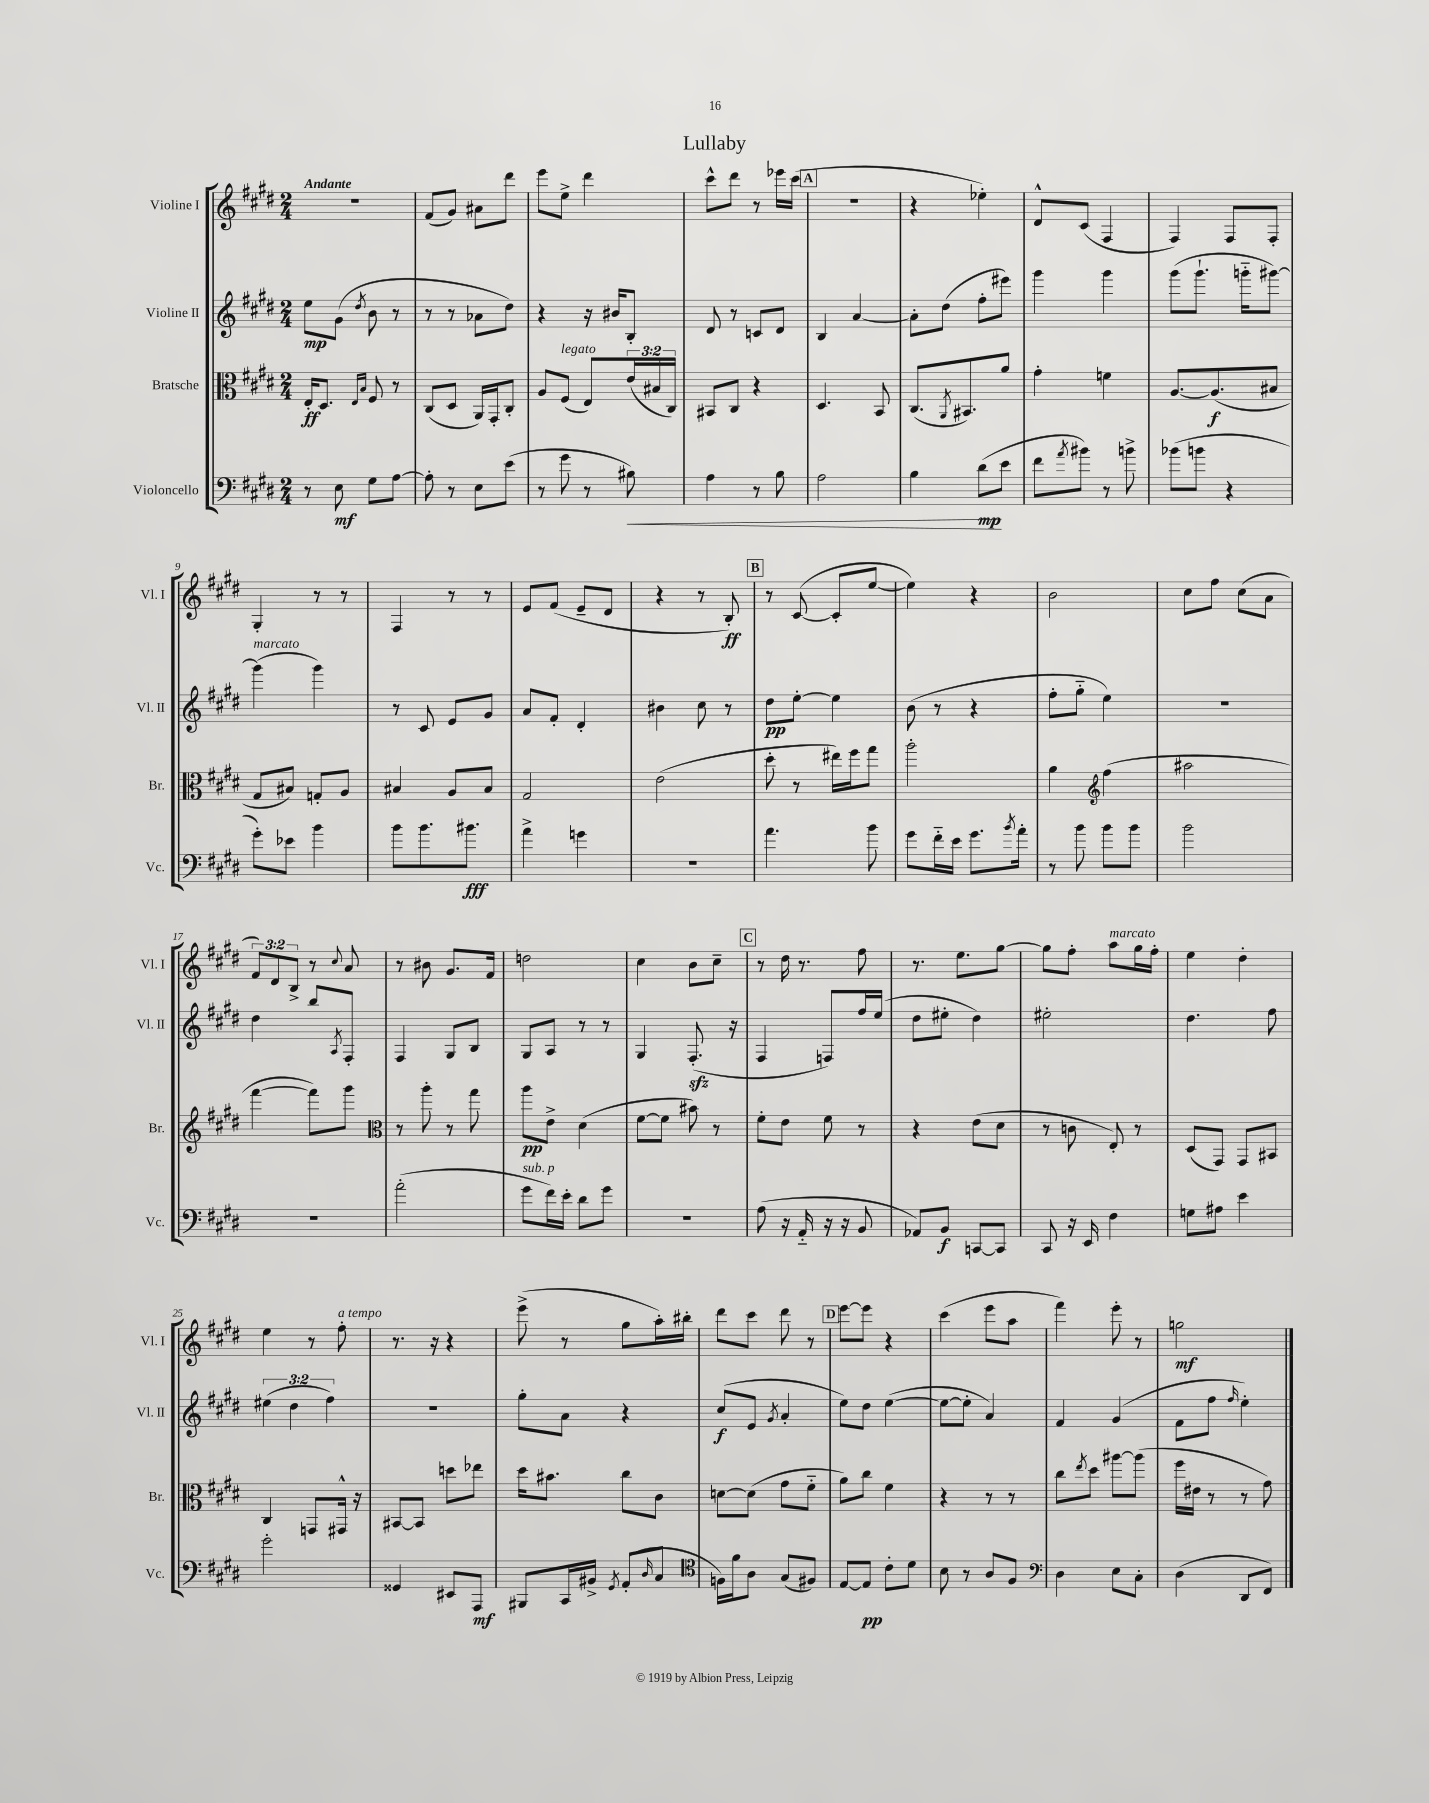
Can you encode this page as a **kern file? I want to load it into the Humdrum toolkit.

**kern	**dynam	**kern	**dynam	**kern	**dynam	**kern	**dynam
*part4	*part4	*part3	*part3	*part2	*part2	*part1	*part1
*staff4	*staff4	*staff3	*staff3	*staff2	*staff2	*staff1	*staff1
*I"Violoncello	*	*I"Bratsche	*	*I"Violine II	*	*I"Violine I	*
*I'Vc.	*	*I'Br.	*	*I'Vl. II	*	*I'Vl. I	*
*clefF4	*	*clefC3	*	*clefG2	*	*clefG2	*
*k[f#c#g#d#]	*	*k[f#c#g#d#]	*	*k[f#c#g#d#]	*	*k[f#c#g#d#]	*
*M2/4	*	*M2/4	*	*M2/4	*	*M2/4	*
=1	=1	=1	=1	=1	=1	=1	=1
!	!	!	!	!	!	!LO:TX:a:B:t=Andante	!
8r	.	16E'/KL	ff	8ee\L	mp	2r	.
.	.	8.D#/J	.	.	.	.	.
8E\	mf	.	.	(8g#\J	.	.	.
.	.	16qqE/LL	.	.	.	.	.
.	.	16qqB/JJ	.	8qdd#/	.	.	.
8G#\L	.	8F#/	.	8b\	.	.	.
[8A\J	.	8r	.	8r	.	.	.
=2	=2	=2	=2	=2	=2	=2	=2
8A'\]	.	(8C#/L	.	8r	.	(8f#/L	.
8r	.	8D#/J	.	8r	.	8g#/J)	.
8E\L	.	16AA/LL)	.	8a-X\L	.	8a#X\L	.
.	.	16GG#'/J	.	.	.	.	.
(8e\J	.	8C#'/J	.	8dd#\J)	.	8ddd#\J	.
=3	=3	=3	=3	=3	=3	=3	=3
8r	.	8A/L	.	4r	.	8eee\L	.
!	!	!LO:TX:a:i:t=legato	!	!	!	!	!
8g#\	.	(8F#/J	.	.	.	8ee^\J	.
8r	.	8E/L)	.	16r	.	4ddd#\	.
.	.	.	.	16b#X/KL	.	.	.
!	!LO:HP:b	!	!	!	!	!	!
8B#X\)	<	(24e/L	.	8B'/J	.	.	.
.	.	24B#X/	.	.	.	.	.
.	.	24C#/JJ)	.	.	.	.	.
=4	=4	=4	=4	=4	=4	=4	=4
4A\	.	8BB#X/L	.	8d#/	.	8ccc#^^\L	.
.	.	8C#/J	.	8r	.	8ddd#\J	.
8r	.	4r	.	8cn/L	.	8r	.
8B\	.	.	.	8d#/J	.	16eee-X\LL	.
.	.	.	.	.	.	(16ccc#\JJ	.
!!LO:REH:place=s1:t=A
=5	=5	=5	=5	=5	=5	=5	=5
2A\	.	4.D#/	.	4B/	.	2r	.
.	.	.	.	[4a/	.	.	.
.	.	8BB/	.	.	.	.	.
=6	=6	=6	=6	=6	=6	=6	=6
4B\	.	(8.C#/L	.	8a'\L]	.	4r	.
.	.	.	.	(8dd#\J	.	.	.
.	.	8qAA/	.	.	.	.	.
.	.	8.BB#X/)	.	.	.	.	.
(8d#\L	mp	.	.	8ff#'\L	.	4ee-X'\)	.
8e\J	[	8a/J	.	8eee#X\J)	.	.	.
=7	=7	=7	=7	=7	=7	=7	=7
8f#\L	.	4g#'\	.	4ggg#\	.	8d#^^/L	.
8qa/	.	.	.	.	.	.	.
8b#X\J)	.	.	.	.	.	(8c#/J	.
8r	.	4fn\	.	4ggg#\	.	4F#/	.
8bn^\	.	.	.	.	.	.	.
=8	=8	=8	=8	=8	=8	=8	=8
(8b-X\L	.	[8.A/L	.	(8ggg#\L	.	4F#/)	.
8bn\J	.	.	.	8.ggg#`\J	.	.	.
.	.	(8.A/]	f	.	.	.	.
4r	.	.	.	.	.	8F#/L	.
.	.	.	.	16gggn\KL	.	.	.
.	.	8B#X/J	.	[8ggg#X\J)	.	8F#'/J	.
!!LO:LB:g=z
=9	=9	=9	=9	=9	=9	=9	=9
!	!	!	!	!LO:TX:a:i:t=marcato	!	!	!
8g#'\L)	.	8G#/L	.	(4ggg#\]	.	4G#'/	.
8e-X\J	.	8B#X/J)	.	.	.	.	.
4b\	.	8Gn'/L	.	4ggg#\)	.	8r	.
.	.	8A/J	.	.	.	8r	.
=10	=10	=10	=10	=10	=10	=10	=10
8b\L	.	4B#X/	.	8r	.	4F#/	.
8.b\	.	.	.	8c#/	.	.	.
.	.	8A/L	.	8e/L	.	8r	.
8.b#X\J	fff	.	.	.	.	.	.
.	.	8B#/J	.	8g#/J	.	8r	.
=11	=11	=11	=11	=11	=11	=11	=11
4a^\	.	2G#/	.	8a/L	.	8e/L	.
.	.	.	.	8f#'/J	.	(8f#/J	.
4gn\	.	.	.	4d#'/	.	8e~/L	.
.	.	.	.	.	.	8d#/J	.
=12	=12	=12	=12	=12	=12	=12	=12
2r	.	(2e\	.	4b#X\	.	4r	.
.	.	.	.	8cc#\	.	8r	.
.	.	.	.	8r	.	8B'/)	ff
!!LO:REH:place=s1:t=B
=13	=13	=13	=13	=13	=13	=13	=13
4.a\	.	8dd#'\	.	8dd#\L	pp	8r	.
.	.	8r	.	[8ee'\J	.	([8c#/	.
.	.	16ee#X\LL)	.	4ee\]	.	8c#'/L]	.
.	.	16ff#\J	.	.	.	.	.
8b\	.	8gg#\J	.	.	.	[8ee/J	.
=14	=14	=14	=14	=14	=14	=14	=14
8g#\L	.	2aa'\	.	(8b\	.	4ee\])	.
16f#\L	.	.	.	8r	.	.	.
16e\JJ	.	.	.	.	.	.	.
8.g#\L	.	.	.	4r	.	4r	.
8qb/	.	.	.	.	.	.	.
16a'\Jk	.	.	.	.	.	.	.
=15	=15	=15	=15	=15	=15	=15	=15
8r	.	4a\	.	8ff#'\L	.	2b\	.
8b\	.	.	.	8gg#\J	.	.	.
*	*	*clefG2	*	*	*	*	*
8b\L	.	(4ff#\	.	4ee\)	.	.	.
8b\J	.	.	.	.	.	.	.
=16	=16	=16	=16	=16	=16	=16	=16
2b\	.	2aa#X\	.	2r	.	8cc#\L	.
.	.	.	.	.	.	8ff#\J	.
.	.	.	.	.	.	(8cc#\L	.
.	.	.	.	.	.	8a\J	.
!!LO:LB:g=z
=17	=17	=17	=17	=17	=17	=17	=17
2r	.	[4fff#\	.	4dd#\	.	12f#/L)	.
.	.	.	.	.	.	12d#/	.
.	.	.	.	.	.	12B^/J	.
.	.	8fff#\L])	.	8bb/L	.	8r	.
.	.	.	.	8qA/	.	8qqcc#/	.
.	.	8ggg#\J	.	8F#'/J	.	8a/	.
=18	=18	=18	=18	=18	=18	=18	=18
*	*	*clefC3	*	*	*	*	*
(2a'\	.	8r	.	4F#/	.	8r	.
.	.	8aa'\	.	.	.	8b#X\	.
.	.	8r	.	8G#/L	.	8.g#/L	.
.	.	8gg#\	.	8B/J	.	.	.
.	.	.	.	.	.	16f#/Jk	.
=19	=19	=19	=19	=19	=19	=19	=19
!LO:TX:a:i:t=sub. p	!	!	!	!	!	!	!
8g#\L	.	8aa\L	pp	8G#/L	.	2ddn\	.
16f#\L)	.	8e^\J	.	8A/J	.	.	.
16e'\JJ	.	.	.	.	.	.	.
8d#\L	.	(4d#\	.	8r	.	.	.
8g#\J	.	.	.	8r	.	.	.
=20	=20	=20	=20	=20	=20	=20	=20
2r	.	[8f#\L	.	4G#/	.	4cc#\	.
.	.	8f#\J]	.	.	.	.	.
.	.	8b#X\)	.	(8.F#zz'/	.	8b\L	.
.	.	8r	.	.	.	8cc#~\J	.
.	.	.	.	16r	.	.	.
!!LO:REH:place=s1:t=C
=21	=21	=21	=21	=21	=21	=21	=21
(8A\	.	8f#'\L	.	4F#/	.	8r	.
16r	.	8e\J	.	.	.	16dd#\	.
16AA/	.	.	.	.	.	8.r	.
16r	.	8f#\	.	8Fn/L)	.	.	.
16r	.	.	.	.	.	.	.
8BB/	.	8r	.	16ff#/L	.	8ff#\	.
.	.	.	.	(16ee/JJ	.	.	.
=22	=22	=22	=22	=22	=22	=22	=22
8AA-X/L)	.	4r	.	8dd#\L	.	8.r	.
8BB/J	f	.	.	8ee#X'\J	.	.	.
.	.	.	.	.	.	8.ee\L	.
[8CCn/L	.	(8e\L	.	4dd#\)	.	.	.
8CC/J]	.	8d#\J	.	.	.	[8gg#\J	.
=23	=23	=23	=23	=23	=23	=23	=23
8CC#/	.	8r	.	2ee#X'\	.	8gg#\L]	.
16r	.	8cn\	.	.	.	8ff#'\J	.
16EE/	.	.	.	.	.	.	.
!	!	!	!	!	!	!LO:TX:a:i:t=marcato	!
4F#\	.	8E'/)	.	.	.	8aa\L	.
.	.	8r	.	.	.	16gg#\L	.
.	.	.	.	.	.	16ff#'\JJ	.
=24	=24	=24	=24	=24	=24	=24	=24
8Gn\L	.	(8D#/L	.	4.dd#\	.	4ee\	.
8A#X\J	.	8GG#/J)	.	.	.	.	.
4e\	.	8GG#/L	.	.	.	4dd#'\	.
.	.	8BB#X/J	.	8ff#\	.	.	.
!!LO:LB:g=z
=25	=25	=25	=25	=25	=25	=25	=25
2g#'\	.	4C#/	.	(6ee#X\	.	4ee\	.
.	.	.	.	6dd#\	.	.	.
.	.	8GGn/L	.	.	.	8r	.
.	.	.	.	6ff#\)	.	.	.
!	!	!	!	!	!	!LO:TX:a:i:t=a tempo	!
.	.	16GG#X^^/Jk	.	.	.	8ff#'\	.
.	.	16r	.	.	.	.	.
=26	=26	=26	=26	=26	=26	=26	=26
4GG##X/	.	[8BB#X/L	.	2r	.	8.r	.
.	.	8BB#/J]	.	.	.	.	.
.	.	.	.	.	.	16r	.
8EE#X/L	.	8ddn\L	.	.	.	4r	.
8AAA/J	mf	8ee-X\J	.	.	.	.	.
=27	=27	=27	=27	=27	=27	=27	=27
8BBB#X/L	.	16dd#\KL	.	8gg#'\L	.	(8eee^\	.
.	.	8.b#X\J	.	.	.	.	.
16CC#/L	.	.	.	8a\J	.	8r	.
16BB#X^/JJ	.	.	.	.	.	.	.
8qGG#/	.	.	.	.	.	.	.
(8AA'/L	.	8cc#\L	.	4r	.	8gg#\L	.
16qqD#/	.	.	.	.	.	.	.
8C#/J	.	8c#\J	.	.	.	16aa'\L)	.
.	.	.	.	.	.	16bb#X'\JJ	.
=28	=28	=28	=28	=28	=28	=28	=28
*clefC4	*	*	*	*	*	*	*
16Fn\LL)	.	[8dn\L	.	(8cc#/L	f	8ddd#\L	.
16f#\J	.	.	.	.	.	.	.
8A\J	.	(8d\J]	.	8e/J	.	8ccc#\J	.
.	.	.	.	8qg#/	.	.	.
(8G#/L	.	8g#\L	.	4a'/	.	8ddd#\	.
8F#X/J)	.	8f#\J	.	.	.	8r	.
!!LO:REH:place=s1:t=D
=29	=29	=29	=29	=29	=29	=29	=29
[8E/L	.	8a\L)	.	8ee\L)	.	[8eee\L	.
8E/J]	pp	8cc#\J	.	8dd#\J	.	8eee\J]	.
8c#'\L	.	4f#\	.	([4ee\	.	4r	.
8d#\J	.	.	.	.	.	.	.
=30	=30	=30	=30	=30	=30	=30	=30
8B\	.	4r	.	8ee\L_	.	(4ccc#\	.
8r	.	.	.	8ee'\J]	.	.	.
8A/L	.	8r	.	4a/)	.	8eee\L	.
8F#/J	.	8r	.	.	.	8aa\J	.
=31	=31	=31	=31	=31	=31	=31	=31
*clefF4	*	*	*	*	*	*	*
4D#\	.	8cc#\L	.	4f#/	.	4fff#\)	.
.	.	8qee/	.	.	.	.	.
.	.	8dd#\J	.	.	.	.	.
8E\L	.	[8aa#X\L	.	(4g#/	.	8eee'\	.
8C#'\J	.	(8aa#\J]	.	.	.	8r	.
=32	=32	=32	=32	=32	=32	=32	=32
(4D#\	.	16ff#\LL	.	8f#\L	.	2ggn\	mf
.	.	16e#X\JJ	.	.	.	.	.
.	.	8r	.	8ff#\J	.	.	.
.	.	.	.	16qqff#/	.	.	.
8DD#/L	.	8r	.	4ee'\)	.	.	.
8FF#/J)	.	8g#\)	.	.	.	.	.
==	==	==	==	==	==	==	==
*-	*-	*-	*-	*-	*-	*-	*-
